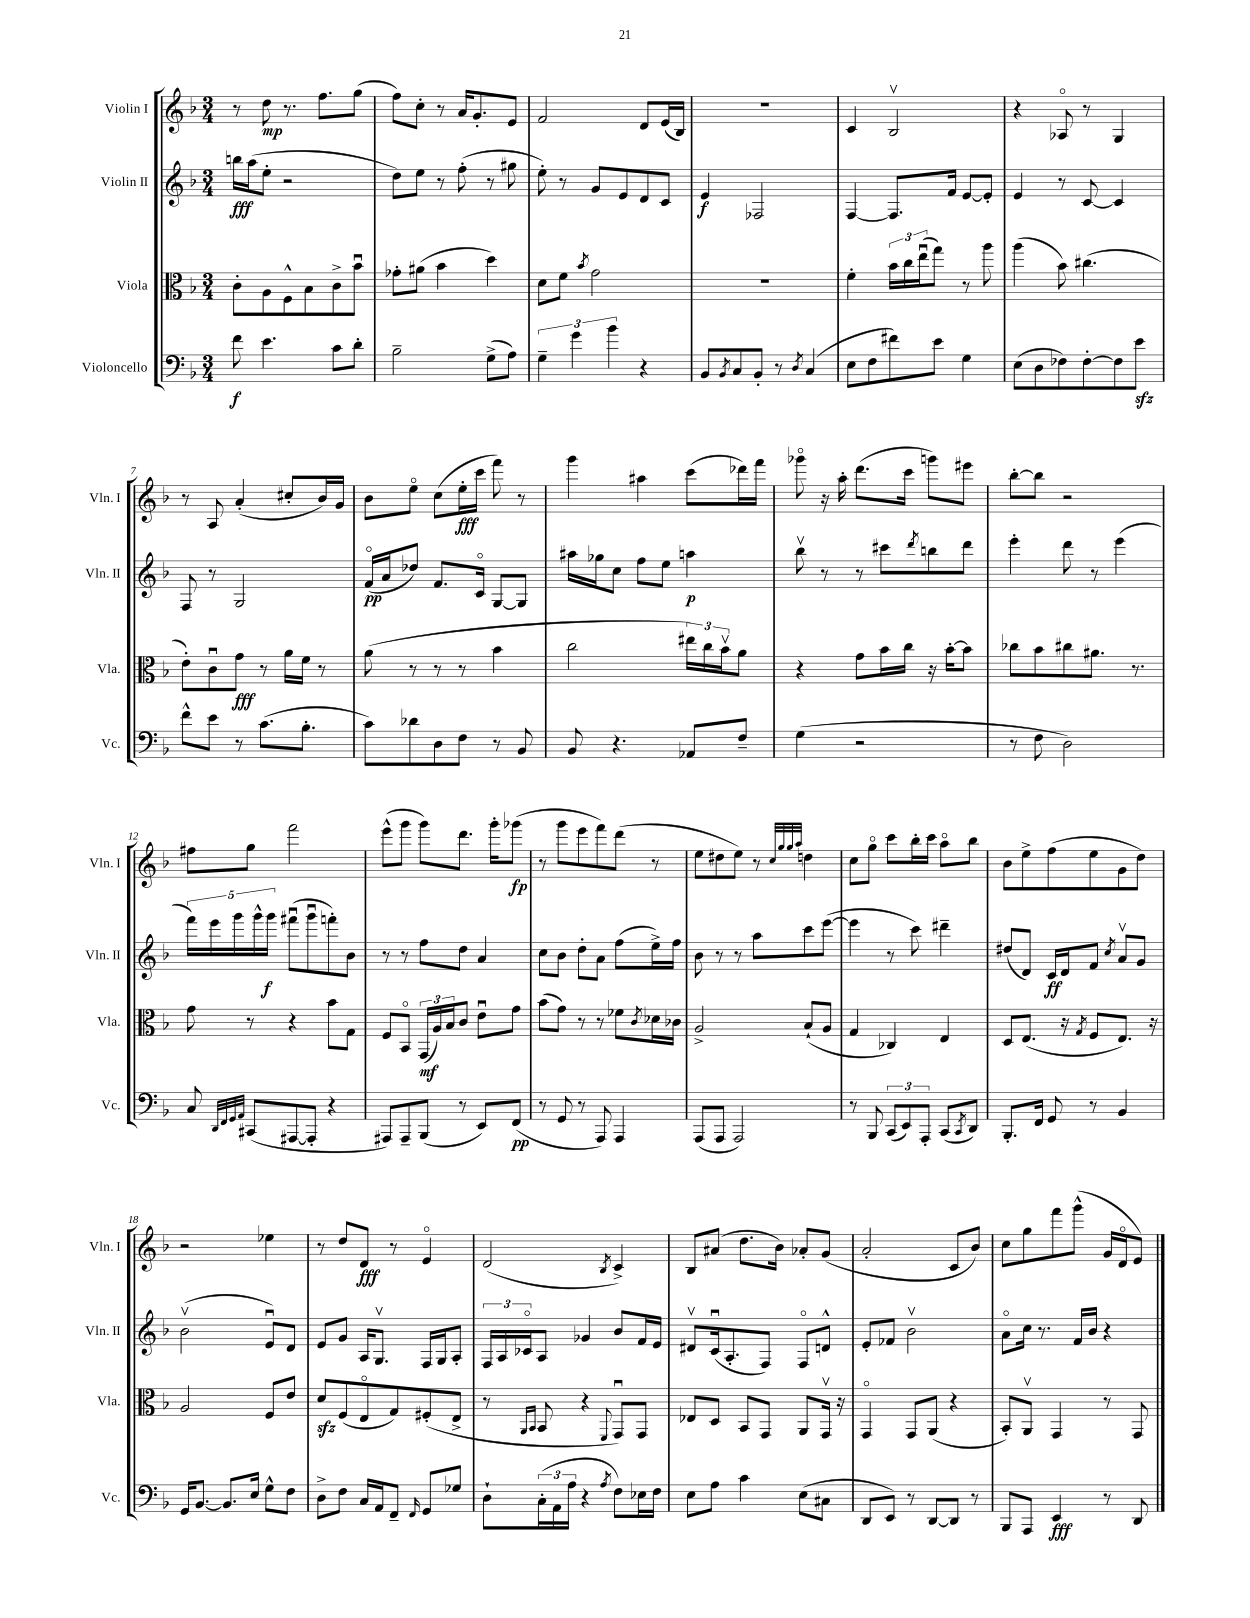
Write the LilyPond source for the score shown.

<<
\new StaffGroup <<
\new Staff = "s0" \with { instrumentName = "Violin I" shortInstrumentName = "Vln. I" } {
    \clef treble \key f \major \numericTimeSignature \time 3/4
    r8 d''8\mp r8. f''8. g''8( |
    f''8) c''8-. r8 a'16 g'8.-. e'8 |
    f'2 d'8 e'16( bes16) |
    R2. |
    c'4 bes2\upbow |
    r4 aes8\flageolet r8 g4 |
    r8 a8 a'4-.( cis''8-. bes'16) g'16 |
    bes'8 e''8\flageolet c''8( e''16-.\fff c'''16 f'''8) r8 |
    g'''4 ais''4 c'''8( des'''16) f'''16 |
    ges'''8\flageolet r16 a''16-. d'''8.( c'''16 g'''8) eis'''8 |
    bes''8~-. bes''8 r2 |
    fis''8 g''8 f'''2 |
    e'''8-^( g'''8 g'''8) d'''8. g'''16-. ges'''8\fp( |
    r8 g'''8 e'''8 f'''8) d'''8( r8 |
    e''8 dis''8 e''8) r8 \grace { c''32 g''32 g''32 a''32 } d''4 |
    c''8 g''8\flageolet c'''8 bes''16-. c'''16 a''8\flageolet bes''8 |
    bes'8 e''8-> f''8( e''8 g'8 d''8) |
    r2 ees''4 |
    r8 d''8 d'8\fff r8 e'4\flageolet |
    d'2( \acciaccatura { bes8 } c'4->) |
    bes8 ais'8( d''8. bes'16) aes'8-. g'8( |
    a'2-. c'8 bes'8) |
    c''8 g''8 f'''8 g'''8-^( g'16 d'16\flageolet e'8) \bar "|." |
}
\new Staff = "s1" \with { instrumentName = "Violin II" shortInstrumentName = "Vln. II" } {
    \clef treble \key f \major \numericTimeSignature \time 3/4
    b''16\fff a''16( e''8-. r2 |
    d''8) e''8 r8 f''8-.( r8 gis''8 |
    e''8-.) r8 g'8 e'8 d'8 c'8 |
    e'4\f fes2 |
    f4~ f8. f'16 e'8~ e'8-. |
    e'4 r8 c'8~ c'4 |
    f8 r8 g2 |
    f'16\flageolet\pp( a'16 des''8) f'8. c'16\flageolet g8~ g8 |
    ais''16 ges''16 c''8 f''8 e''8 a''4\p |
    bes''8\upbow r8 r8 cis'''8 \acciaccatura { d'''8 } b''8 d'''8 |
    e'''4-. d'''8 r8 e'''4( |
    \tuplet 5/4 { f'''16) e'''16 g'''16 g'''16-^ g'''16\f } fis'''8\downbow( g'''8\downbow f'''8-.) bes'8 |
    r8 r8 f''8 d''8 a'4 |
    c''8 bes'8 d''8-. a'8 f''8( e''16->) f''16 |
    bes'8 r8 r8 a''8 c'''8 e'''8~( |
    e'''4 r8 c'''8) dis'''4-- |
    dis''8( d'8) c'16\ff d'16 f'8 \acciaccatura { c''8 } a'8\upbow g'8 |
    bes'2\upbow( e'8\downbow) d'8 |
    e'8 g'8 a16 g8.\upbow f16 g16 a8-. |
    \tuplet 3/2 { f16 a16 ces'16\flageolet } a8 ges'4 bes'8 f'16 e'16 |
    dis'8\upbow c'16\downbow( a8.-. f8) f8\flageolet d'8-^ |
    e'8-. fes'8 bes'2\upbow |
    a'8\flageolet c''16 r8. f'16 bes'16 r4 \bar "|." |
}
\new Staff = "s2" \with { instrumentName = "Viola" shortInstrumentName = "Vla." } {
    \clef alto \key f \major \numericTimeSignature \time 3/4
    c'8-. a8 f8-^ bes8 c'8-> bes'8\downbow |
    ges'8-. ais'8( bes'4 d''4) |
    d'8 f'8 \acciaccatura { bes'8 } g'2 |
    R2. |
    f'4-. \tuplet 3/2 { bes'16 c''16 e''16\downbow( } g''8) r8 a''8 |
    a''4( bes'8) cis''4.( |
    e'8-.) c'8\downbow g'8\fff r8 a'16 f'16 r8 |
    a'8( r8 r8 r8 bes'4 |
    c''2 \tuplet 3/2 { eis''16) c''16 bes'16\upbow } a'8 |
    r4 g'8 bes'16 c''16 r16 bes'16~-. bes'8 |
    ces''8 bes'8 cis''8 ais'8. r8. |
    g'8 r8 r4 bes'8 g8 |
    f8 bes,8\flageolet \tuplet 3/2 { g,16\mf( a16) bes16 } c'8 e'8\downbow g'8 |
    bes'8( g'8) r8 r8 fes'8 \acciaccatura { c'8 } des'16 ces'16 |
    a2-> bes8-!( a8 |
    g4 ces4) e4 |
    d8 e8.( r16 \acciaccatura { g8 } f8 e8.) r16 |
    a2 f8 e'8 |
    d'8\sfz f8( e8\flageolet g8) fis8-.( e8-> |
    r8 \grace { a,16 bes,16 } bes,8 r4 \appoggiatura { f,8 } g,8\downbow) g,8 |
    ees8 d8 bes,8 g,8 a,8 g,16\upbow r16 |
    g,4\flageolet g,8 a,8( r4 |
    bes,8-.) a,8\upbow g,4 r8 g,8 \bar "|." |
}
\new Staff = "s3" \with { instrumentName = "Violoncello" shortInstrumentName = "Vc." } {
    \clef bass \key f \major \numericTimeSignature \time 3/4
    f'8\f e'4. c'8 d'8-. |
    bes2-- g8->( a8) |
    \tuplet 3/2 { g4-- g'4 bes'4 } r4 |
    bes,8 \acciaccatura { bes,8 } c8 bes,8-. r8 \acciaccatura { d8 } c4( |
    e8 f8 fis'8) e'8 g4 |
    e8( d8 fes8) fes8~-. fes8 e'8\sfz |
    f'8-^ e'8 r8 c'8.( bes8.-. |
    c'8) des'8 d8 f8 r8 bes,8 |
    bes,8 r4. aes,8 f8-- |
    g4( r2 |
    r8 f8 d2) |
    c8 \grace { d,32 f,32 g,32 a,32 } cis,8( ais,,8~ ais,,8-. r4 |
    ais,,8) ais,,8-- bes,,8( r8 e,8) f,8\pp( |
    r8 g,8 r8 a,,8) a,,4 |
    a,,8( a,,8 a,,2) |
    r8 bes,,8 \tuplet 3/2 { c,8( e,8) a,,8-. } c,8( \acciaccatura { c,8 } d,8) |
    bes,,8.-. f,16 g,8 r8 bes,4 |
    g,16 bes,8.~ bes,8. e16 g8-^ f8 |
    d8-> f8 c16 a,16 f,8-- \grace { f,16 } g,8 ges8 |
    d8-! \tuplet 3/2 { c16-.( a,16 a16 } r4 \acciaccatura { a8 } f8) ees16 f16 |
    e8 a8 c'4 e8( cis8 |
    d,8 e,8) r8 d,8~ d,8 r8 |
    bes,,8 a,,8 e,4\fff r8 d,8 \bar "|." |
}
>>
>>
